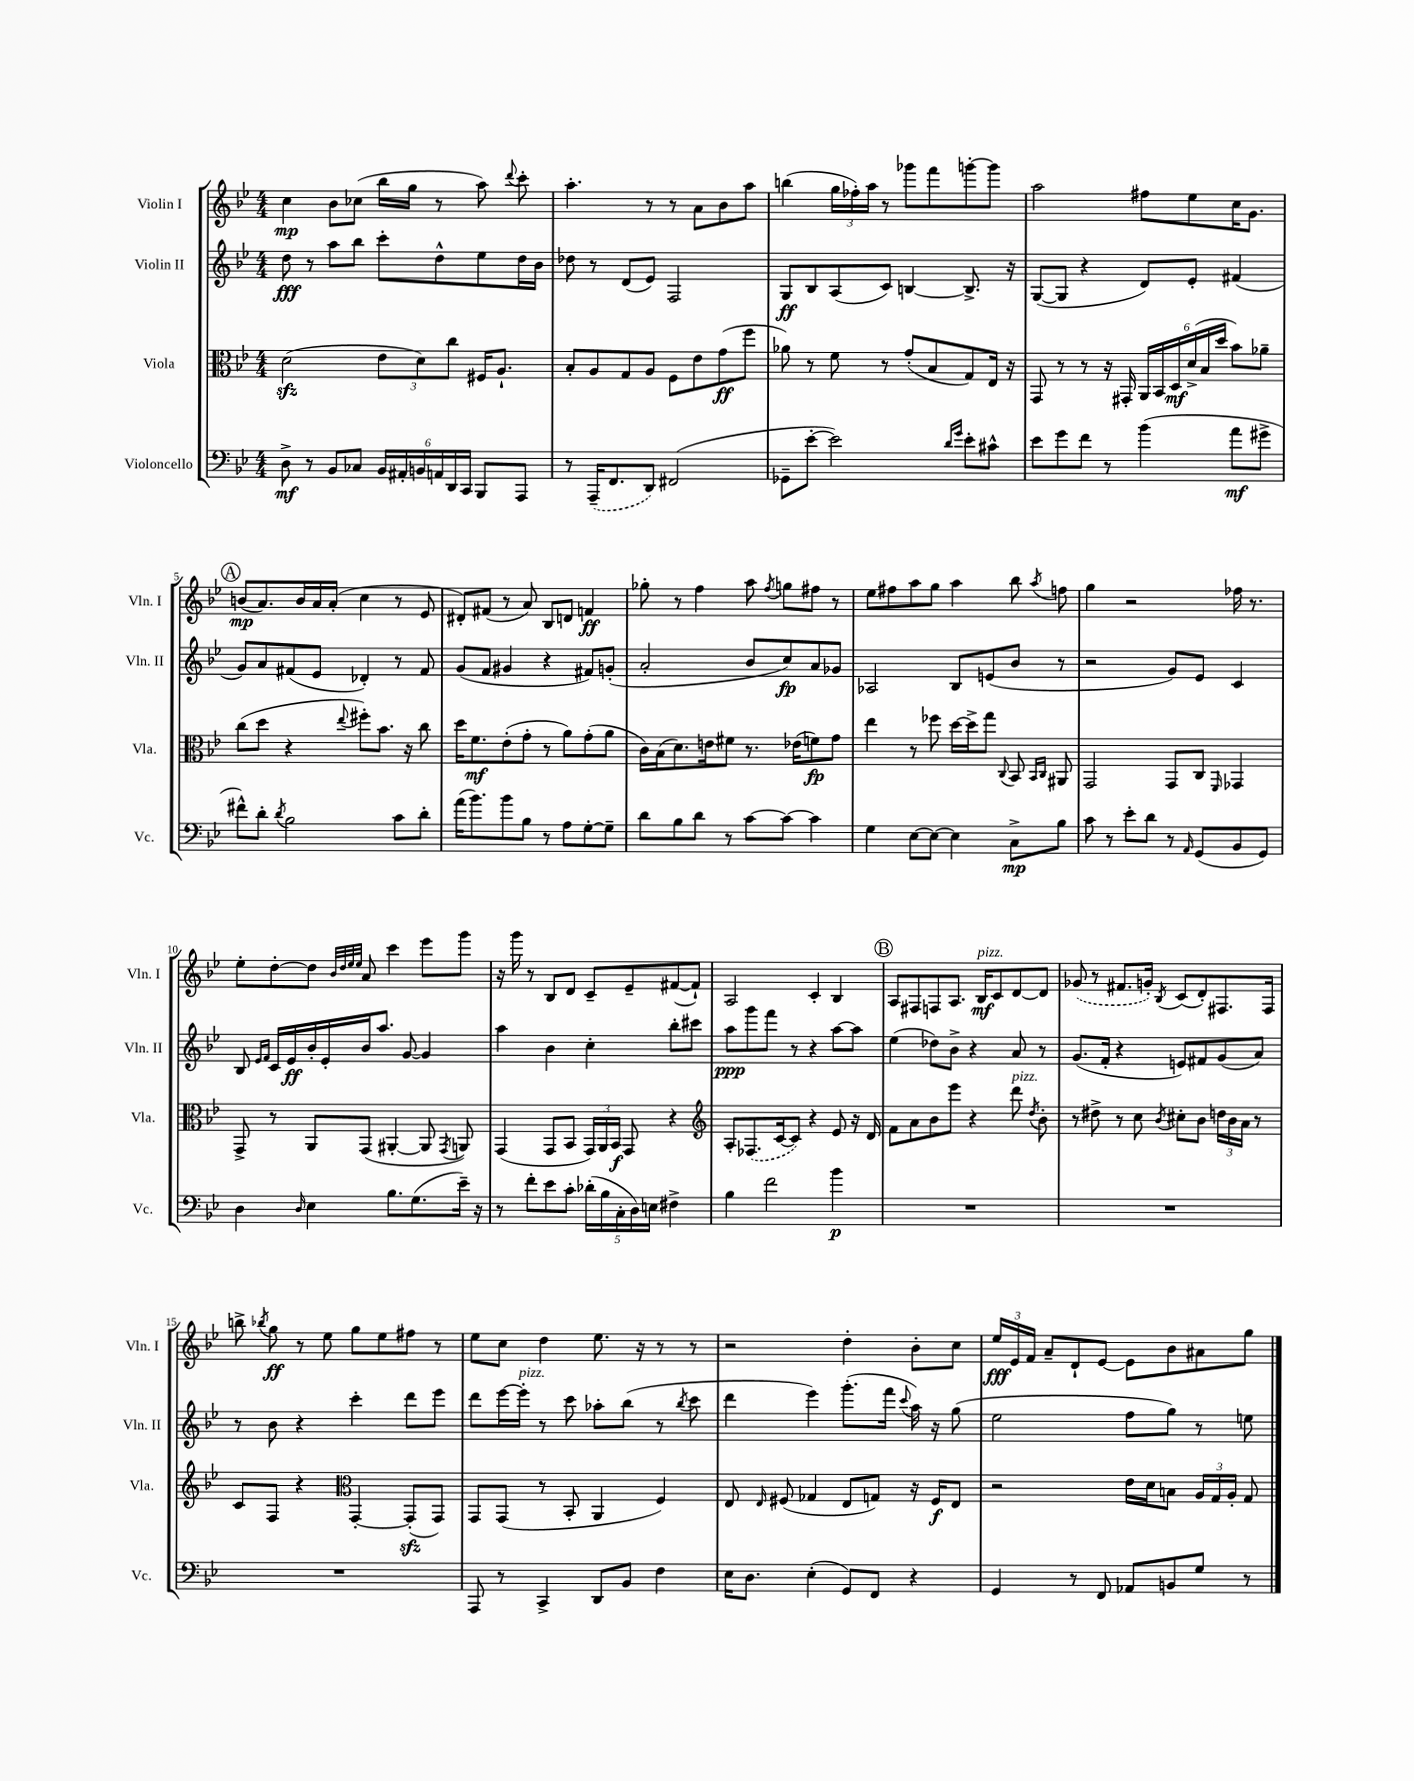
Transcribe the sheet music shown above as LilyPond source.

<<
\new StaffGroup <<
\new Staff = "s0" \with { instrumentName = "Violin I" shortInstrumentName = "Vln. I" } {
    \clef treble \key bes \major \numericTimeSignature \time 4/4
    \autoBeamOff c''4\mp bes'8[ ces''8]( bes''16[ g''16] r8 a''8) \appoggiatura { d'''8 } c'''8-. |
    a''4.-. r8 r8 a'8[ bes'8 a''8] |
    b''4( \tuplet 3/2 { g''16[ fes''16-.) a''16] } r8 ges'''8[ f'''8 g'''8~-. g'''8] |
    a''2 fis''8[ ees''8 c''16 g'8.] |
    \mark \markup { \circle "A" } b'8[\mp( a'8.) b'16 a'16 a'16]-.( c''4 r8 ees'8 |
    dis'8[-.) fis'8]( r8 a'8) bes8[ d'8] f'4\ff |
    ges''8-. r8 f''4 a''8 \acciaccatura { f''8 } g''8[ fis''8] r8 |
    ees''8[ fis''8 a''8 g''8] a''4 bes''8 \acciaccatura { a''8 } f''8 |
    g''4 r2 fes''16 r8. |
    ees''8[-. d''8~-. d''8] \grace { bes'32[ d''32 ees''32 ees''32] } a'8 c'''4 ees'''8[ g'''8] |
    r16 g'''16 r8 bes8[ d'8] c'8[-- ees'8-- fis'8~( fis'8]-!) |
    a2 c'4-. bes4 |
    \mark \markup { \circle "B" } a8[ fis8 f8 a8.] bes16[\mf^\markup { \italic "pizz." } c'8 d'8~ d'8] |
    \once \slurDashed ges'8( r8 fis'8.[ g'16]-.) \acciaccatura { bes8 } c'8[( d'8-.) fis8. fis16] |
    b''8-> \acciaccatura { bes''8 } g''8\ff r8 ees''8 g''8[ ees''8 fis''8] r8 |
    ees''8[ c''8] d''4 ees''8. r16 r8 r8 |
    r2 d''4-. bes'8[-. c''8] |
    \tuplet 3/2 { ees''16[\fff ees'16 f'16] } a'8[-- d'8-! ees'8]~ ees'8[ bes'8 ais'8 g''8] \bar "|." |
}
\new Staff = "s1" \with { instrumentName = "Violin II" shortInstrumentName = "Vln. II" } {
    \clef treble \key bes \major \numericTimeSignature \time 4/4
    \autoBeamOff d''8\fff r8 a''8[ bes''8] c'''8[-. d''8-^ ees''8 d''16 bes'16] |
    des''8 r8 d'8[( ees'8]) f2 |
    g8[\ff bes8 a8( c'8]) b4~ b8.-> r16 |
    g8[~( g8] r4 d'8[) ees'8]-. fis'4( |
    \mark \markup { \circle "A" } g'8[) a'8 fis'8( ees'8] des'4-.) r8 fis'8 |
    g'8[( f'8] gis'4 r4 fis'8[) g'8]-.( |
    a'2-. bes'8[ c''8\fp) a'8 ges'8] |
    aes2 bes8[ e'8( bes'8] r8 |
    r2 g'8[) ees'8] c'4 |
    bes8 \grace { ees'16[ f'16] } c'16[ ees'16\ff bes'16-. ees'16-. bes'16 a''8.] g'8~ g'4 |
    a''4 bes'4 c''4-. bes''8[-. cis'''8] |
    a''8[\ppp g'''8 f'''8] r8 r4 a''8[~ a''8] |
    \mark \markup { \circle "B" } ees''4( des''8[) bes'8]-> r4 a'8 r8 |
    g'8.[( f'16]-. r4 e'8[) fis'8 g'8( a'8]) |
    r8 bes'8 r4 c'''4-. d'''8[ ees'''8] |
    d'''8[ ees'''16~ ees'''16]-.^\markup { \italic "pizz." } r8 c'''8 aes''8[-. bes''8]( r8 \acciaccatura { bes''8 } c'''8 |
    d'''4 ees'''4) g'''8.[-.( f'''16] \appoggiatura { c'''8 } a''16) r16 g''8( |
    ees''2 f''8[ g''8]) r8 e''8 \bar "|." |
}
\new Staff = "s2" \with { instrumentName = "Viola" shortInstrumentName = "Vla." } {
    \clef alto \key bes \major \numericTimeSignature \time 4/4
    \autoBeamOff d'2\sfz( \tuplet 3/2 { ees'8[ d'8) c''8] } fis16[ a8.]-! |
    bes8[-. a8 g8 a8] f8[ ees'8 g'8\ff( f''8] |
    aes'8) r8 f'8 r8 g'8[-.( bes8 g8) ees16] r16 |
    g,8 r8 r8 r16 gis,16-. \tuplet 6/4 { a,16[ bes,16 d16\mf d'16->( bes16 d''16] } bes'8[) aes'8]-- |
    \mark \markup { \circle "A" } c''8[( d''8] r4 \appoggiatura { ees''8 } fis''8[-.) bes'8.] r16 c''8 |
    d''16[ f'8.\mf ees'8-.( g'8]-. r8 a'8[) g'8-.( a'8] |
    c'16[) bes16( d'8.) e'16 fis'8] r8. ees'16[( f'8\fp) g'8] |
    ees''4 r8 fes''8 d''16[~ d''16-> g''8] \appoggiatura { c8 } bes,8 \grace { bes,16[ c16] } ais,8 |
    g,2 g,8[ c8] \grace { f,16 } ges,4 |
    g,8-> r8 a,8[ g,8]( ais,4~-. ais,8 \acciaccatura { g,8 } a,8) |
    g,4( g,8[ bes,8] \tuplet 3/2 { g,16[) a,16 bes,16]\f } g,8 r4 |
    \clef treble a8[-. \once \slurDashed fes8.( c'16~ c'8]) r4 ees'8 r16 d'16 |
    \mark \markup { \circle "B" } f'8[ a'8 bes'8 ees'''8] r4 d'''8^\markup { \italic "pizz." } \acciaccatura { d''8 } bes'8-. |
    r8 dis''8-> r8 c''8 \acciaccatura { bes'8 } cis''8[-. bes'8] \tuplet 3/2 { d''16[ bes'16 a'16] } r8 |
    c'8[ f8] r4 \clef alto g,4~-. g,8[-.\sfz( g,8]) |
    g,8[ g,8]( r8 bes,8-. a,4 f4) |
    ees8 \grace { ees16 } fis8( ges4 ees8[ g8]) r16 fis16[\f ees8] |
    r2 ees'16[ d'16 b8] \tuplet 3/2 { a16[ g16 a16]-. } g8 \bar "|." |
}
\new Staff = "s3" \with { instrumentName = "Violoncello" shortInstrumentName = "Vc." } {
    \clef bass \key bes \major \numericTimeSignature \time 4/4
    \autoBeamOff d8->\mf r8 bes,8[ ces8] \tuplet 6/4 { bes,16[ ais,16-. b,16 a,16 d,16 c,16] } bes,,8[ a,,8] |
    r8 \once \slurDashed a,,16[--( f,8. d,8]) fis,2( |
    ges,8[-- ees'8]~-. ees'2) \grace { d'16[ g'16] } ees'8[-. cis'8]-^ |
    ees'8[ g'8 f'8] r8 bes'4( a'8[\mf gis'8]-> |
    \mark \markup { \circle "A" } fis'8[-^) d'8]-. \acciaccatura { d'8 } bes2 c'8[ d'8]-. |
    a'16[( bes'8.) bes'8 bes8] r8 a8[ g8~-. g8]-- |
    d'8[ bes8 d'8] r8 c'8[~ c'8]~ c'4 |
    g4 ees8[~ ees8]~ ees4 c8[->\mp bes8] |
    c'8 r8 ees'8[-. d'8] r8 \grace { a,16 } g,8[( bes,8 g,8]) |
    d4 \grace { d16 } ees4 bes8.[ g8.( ees'16]--) r16 |
    r8 f'8[-. ees'8 c'8]-. \tuplet 5/4 { des'16[-.( bes16 c16-. d16) e16] } fis4-> |
    bes4 f'2 bes'4\p |
    \mark \markup { \circle "B" } R1 |
    R1 |
    R1 |
    a,,8 r8 c,4-> d,8[ bes,8] f4 |
    ees16[ d8.] ees4-.( g,8[) f,8] r4 |
    g,4 r8 f,8 aes,8[ b,8 g8] r8 \bar "|." |
}
>>
>>
